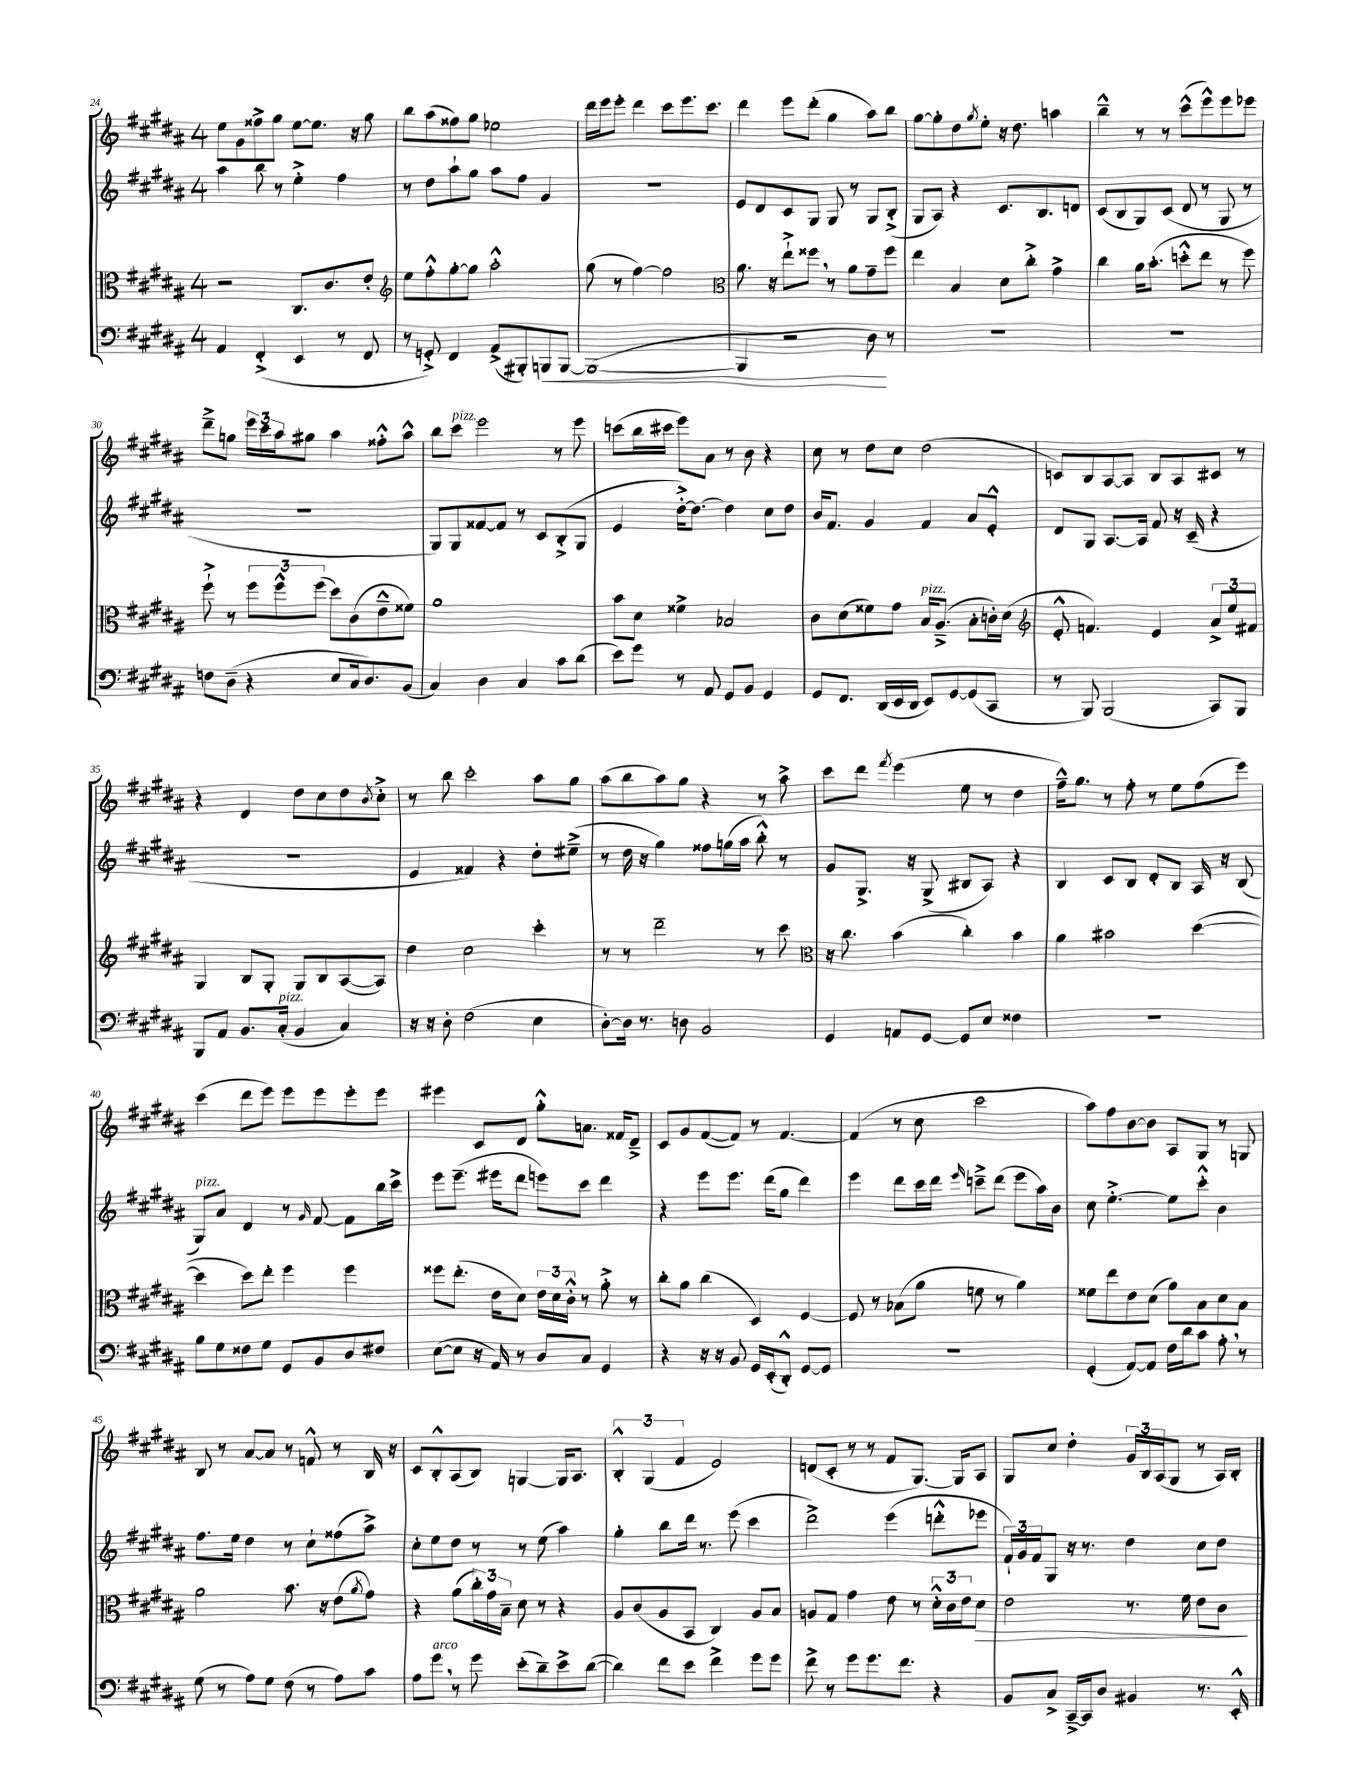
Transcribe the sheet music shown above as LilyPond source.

<<
\new StaffGroup <<
\new Staff = "s0" {
    \clef treble \key b \major \once \override Staff.TimeSignature.style = #'single-digit \time 4/4
    e''8 gis'8 fisis''8-> gis''8 e''8~ e''8. r16 gis''8 |
    b''8 ais''8( fisis''8) gis''8 ees''2 |
    dis'''16 e'''16 e'''8-. dis'''4 cis'''8 e'''8. cis'''8. |
    dis'''4 e'''8 dis'''8-.( gis''4 ais''8) b''8 |
    gis''8~ gis''8-. dis''8 \acciaccatura { gis''8 } e''8-. r16 dis''8. a''4 |
    b''4---^ r8 r8 cis'''8-^( e'''8-^) e'''8 ees'''8 |
    dis'''8---> g''8 \tuplet 3/2 { e'''16 cis'''16 ais''16 } gis''8 ais''4 fisis''8-.-^ ais''8-^ |
    b''8 cis'''8^\markup { \italic "pizz." } e'''2 r8 e'''8 |
    c'''8( b''16 cis'''16 e'''8) ais'8 r8 b'8 r4 |
    cis''8 r8 dis''8 cis''8 dis''2( |
    c'8) b8 ais8~ ais8 b8 ais8 cis'8 r8 |
    r4 dis'4 dis''8 cis''8 dis''8 \acciaccatura { b'8 } cis''8-.-> |
    r8 b''8 cis'''2-. ais''8 gis''8 |
    ais''8( b''8 ais''8) gis''8 r4 r8 ais''8-> |
    cis'''8 dis'''8 \acciaccatura { fis'''8 } e'''4( e''8 r8 dis''4 |
    fis''16---^) gis''8. r8 fis''8-. r8 e''8 fis''8( e'''8) |
    cis'''4( dis'''8 e'''8) e'''8 e'''8 e'''8-. e'''8 |
    eis'''4 cis'8 dis'8 gis''8-.-^ a'8. fisis'16 dis'8---> |
    cis'8 gis'8 fis'8~( fis'8) r8 fis'4.~ |
    fis'4( r8 cis''8 cis'''2 |
    ais''8) fis''8 b'8~ b'8 ais8 gis8 r8 g8 |
    b8 r8 ais'8~ ais'8 r8 f'8-^ r8 b16 r16 |
    cis'8 b8-.-^ ais8( b8) g4~ g16 ais8. |
    \tuplet 3/2 { b4-.-^ gis4( fis'4 } e'2) |
    d'8( cis'8-. r8 r8 fis'8 gis8.~) gis16 ais8 |
    gis8 cis''8 dis''4-. \tuplet 3/2 { gis'16 b16 ais16( } gis8 r8 ais16) b16-. \bar "|." |
}
\new Staff = "s1" {
    \clef treble \key b \major \once \override Staff.TimeSignature.style = #'single-digit \time 4/4
    ais''4 b''8 r8 e''4-.-> fis''4 |
    r8 dis''8 ais''8-! gis''8 ais''8 fis''8 gis'4 |
    R1 |
    e'8 dis'8 cis'8 gis8 gis8 r8 gis8 b8-.->( |
    gis8 ais8) r4 cis'8. b8. d'8 |
    cis'8( b8 gis8) cis'8( dis'8 r8 gis8 r8 |
    r1 |
    gis8) gis8 fisis'8~ fisis'8 r8 cis'8 b8-.->( gis8 |
    e'4 dis''16~-.->) dis''8.~ dis''4 cis''8 dis''8 |
    b'16 fis'8. gis'4 fis'4 ais'8 e'8-.-^ |
    dis'8 gis8 ais8.~ ais16 fis'8 r16 cis'16--( r4 |
    r1 |
    e'4 fisis'4) r4 dis''8-. eis''8--->( |
    r8 dis''16 r16 gis''4) fisis''8 g''16( ais''16 b''8-.-^) r8 |
    gis'8 gis8.-> r16 gis8->( bis8 ais8) r4 |
    b4 cis'8 b8 dis'8-. b8 ais16 r16 b8( |
    gis8^\markup { \italic "pizz." }) ais'8 dis'4 r8 \grace { gis'16 } fis'8~ fis'8 b''16 cis'''16-> |
    e'''8 e'''8.--( eis'''16 dis'''8 e'''8) cis'''8 dis'''4 |
    r4 e'''8 e'''8. dis'''16( gis''8 dis'''4) |
    e'''4 dis'''8 cis'''16 dis'''16 \grace { e'''16 } c'''8---> dis'''8( e'''8 ais''16) b'16 |
    cis''8 e''4.~-.-> e''8 cis'''8-.-^ b'4 |
    fis''8. e''16 dis''4 r8 cis''8-! fisis''8( ais''8->) |
    cis''8-. e''8 dis''8 r8 r8 e''8( ais''4) |
    gis''4-. b''8 dis'''16 r8. e'''8( cis'''4 |
    dis'''2->) e'''4( d'''8-.-^ ees'''8 |
    \tuplet 3/2 { fis'16-!) gis'16 fis'16 } gis8 r16 r8. dis''4 cis''8 dis''8 \bar "|." |
}
\new Staff = "s2" {
    \clef alto \key b \major \once \override Staff.TimeSignature.style = #'single-digit \time 4/4
    r2 cis8. cis'8. e'8-. |
    \clef treble e''8 fis''8-.-^ gis''8~-. gis''8 ais''2-.-^ |
    gis''8( r8 fis''4~) fis''2 |
    \clef alto ais'8. r16 e''8-!-> fisis''8 \breathe r8 ais'8 gis'8-- fisis''8 |
    e''4 b4 dis'8 cis''8-.-> gis'4-> |
    cis''4 ais'16 b'8.-.( d''8-.-^ e''8 r8 fis''8) |
    fis''8-!-> r8 \tuplet 3/2 { fis''8 fis''8-^ fis''8( } dis''8) cis'8( e'8---^ fisis'8) |
    ais'1 |
    b'8 dis'8 fisis'4-> bes2 |
    cis'8 dis'8( fisis'8) gis'8 b16^\markup { \italic "pizz." } ais8.--->( b8-. c'16-.) dis'16( |
    \clef treble e'8-.-^ f'4.) e'4 \tuplet 3/2 { ais'8-> e''8 fis'8 } |
    gis4 b8 gis8-. gis8 b8 ais8~( ais8) |
    dis''4 cis''2 cis'''4-. |
    r8 r8 dis'''2-- r8 cis'''8 |
    \clef alto r16 cis''8. b'4( cis''4-.) b'4 |
    ais'4 bis'2 dis''4~( |
    dis''4 dis''8) e''8-. fis''4 fis''4 |
    fisis''8 e''8.-.( e'16 dis'8) \tuplet 3/2 { e'16 dis'16 cis'16-.-^ } r8 ais'8-.-> r8 |
    cis''8-. ais'8 cis''4( dis4) fis4~ |
    fis8 r8 bes8( ais'8 f'8 r8 ais'4) |
    fisis'8 e''8 e'8 dis'8( ais'8) b8 dis'8 b8 |
    ais'2 b'8. r16 e'8( \acciaccatura { ais'8 } gis'8) |
    r4 ais'8( \tuplet 3/2 { cis''16-.) gis'16 b16-- } dis'8 r8 r4 |
    ais8 cis'8( ais8 b,8 cis4) ais8 b8 |
    a8 gis8 gis'4 e'8 r8 \tuplet 3/2 { dis'16-.-^ cis'16 e'16 } dis'8\> |
    e'2 r8. fis'16 e'8 cis'8\! \bar "|." |
}
\new Staff = "s3" {
    \clef bass \key b \major \once \override Staff.TimeSignature.style = #'single-digit \time 4/4
    ais,4 fis,4-.->( e,4 r8 fis,8 |
    r8 g,8-.->) fis,4 ais,8->( bis,,8-.) b,,8\< b,,8~ |
    b,,1~( |
    b,,4 r2 dis8\!) r8 |
    R1 |
    R1 |
    f8 dis8--( r4 e8 cis16 dis8.) b,8( |
    cis4) dis4 cis4 cis'8 dis'8( |
    e'8) gis'8 r8 ais,8 gis,8 b,8 gis,4 |
    gis,8 fis,8. dis,16( e,16 dis,16 e,8) gis,8~ gis,8( cis,8 |
    r8 b,,8) b,,2( cis,8) b,,8 |
    b,,8 ais,8 b,8. cis16-.^\markup { \italic "pizz." }( b,4 cis4) |
    r16 r16 dis8-. fis2( e4 |
    dis8~-.) dis16 r8. d8 b,2 |
    gis,4 a,8 gis,8~ gis,8 e8 fisis4 |
    R1 |
    b8 gis8 fisis8 gis8 gis,8 b,8 dis8 fis8 |
    e8~( e8 r16 ais,16) r8 dis8 cis8 gis,4 |
    r4 r16 r16 b,8 gis,16 e,16-.( dis,8-.-^) gis,8~ gis,8 |
    r1 |
    gis,4-.( ais,8~) ais,8 fis16 dis'16 cis'8 ais8-. \breathe r8 |
    gis8( r8 ais8) gis8 fis8( r8 ais8) cis'8 |
    ais8 gis'8^\markup { \italic "arco" } \breathe r8 gis'8 e'8-.( dis'8--) e'8-> dis'8~( |
    dis'4) fis'8 e'8 fis'4-> gis'8 gis'8 |
    fis'8-> r8 gis'8 gis'8. fis'8. r4 |
    b,8 cis8-> cis,16~---> cis,16 dis8 bis,4 r8. e,16-.-^ \bar "|." |
}
>>
>>
\layout { \context { \Score currentBarNumber = #24 } }
